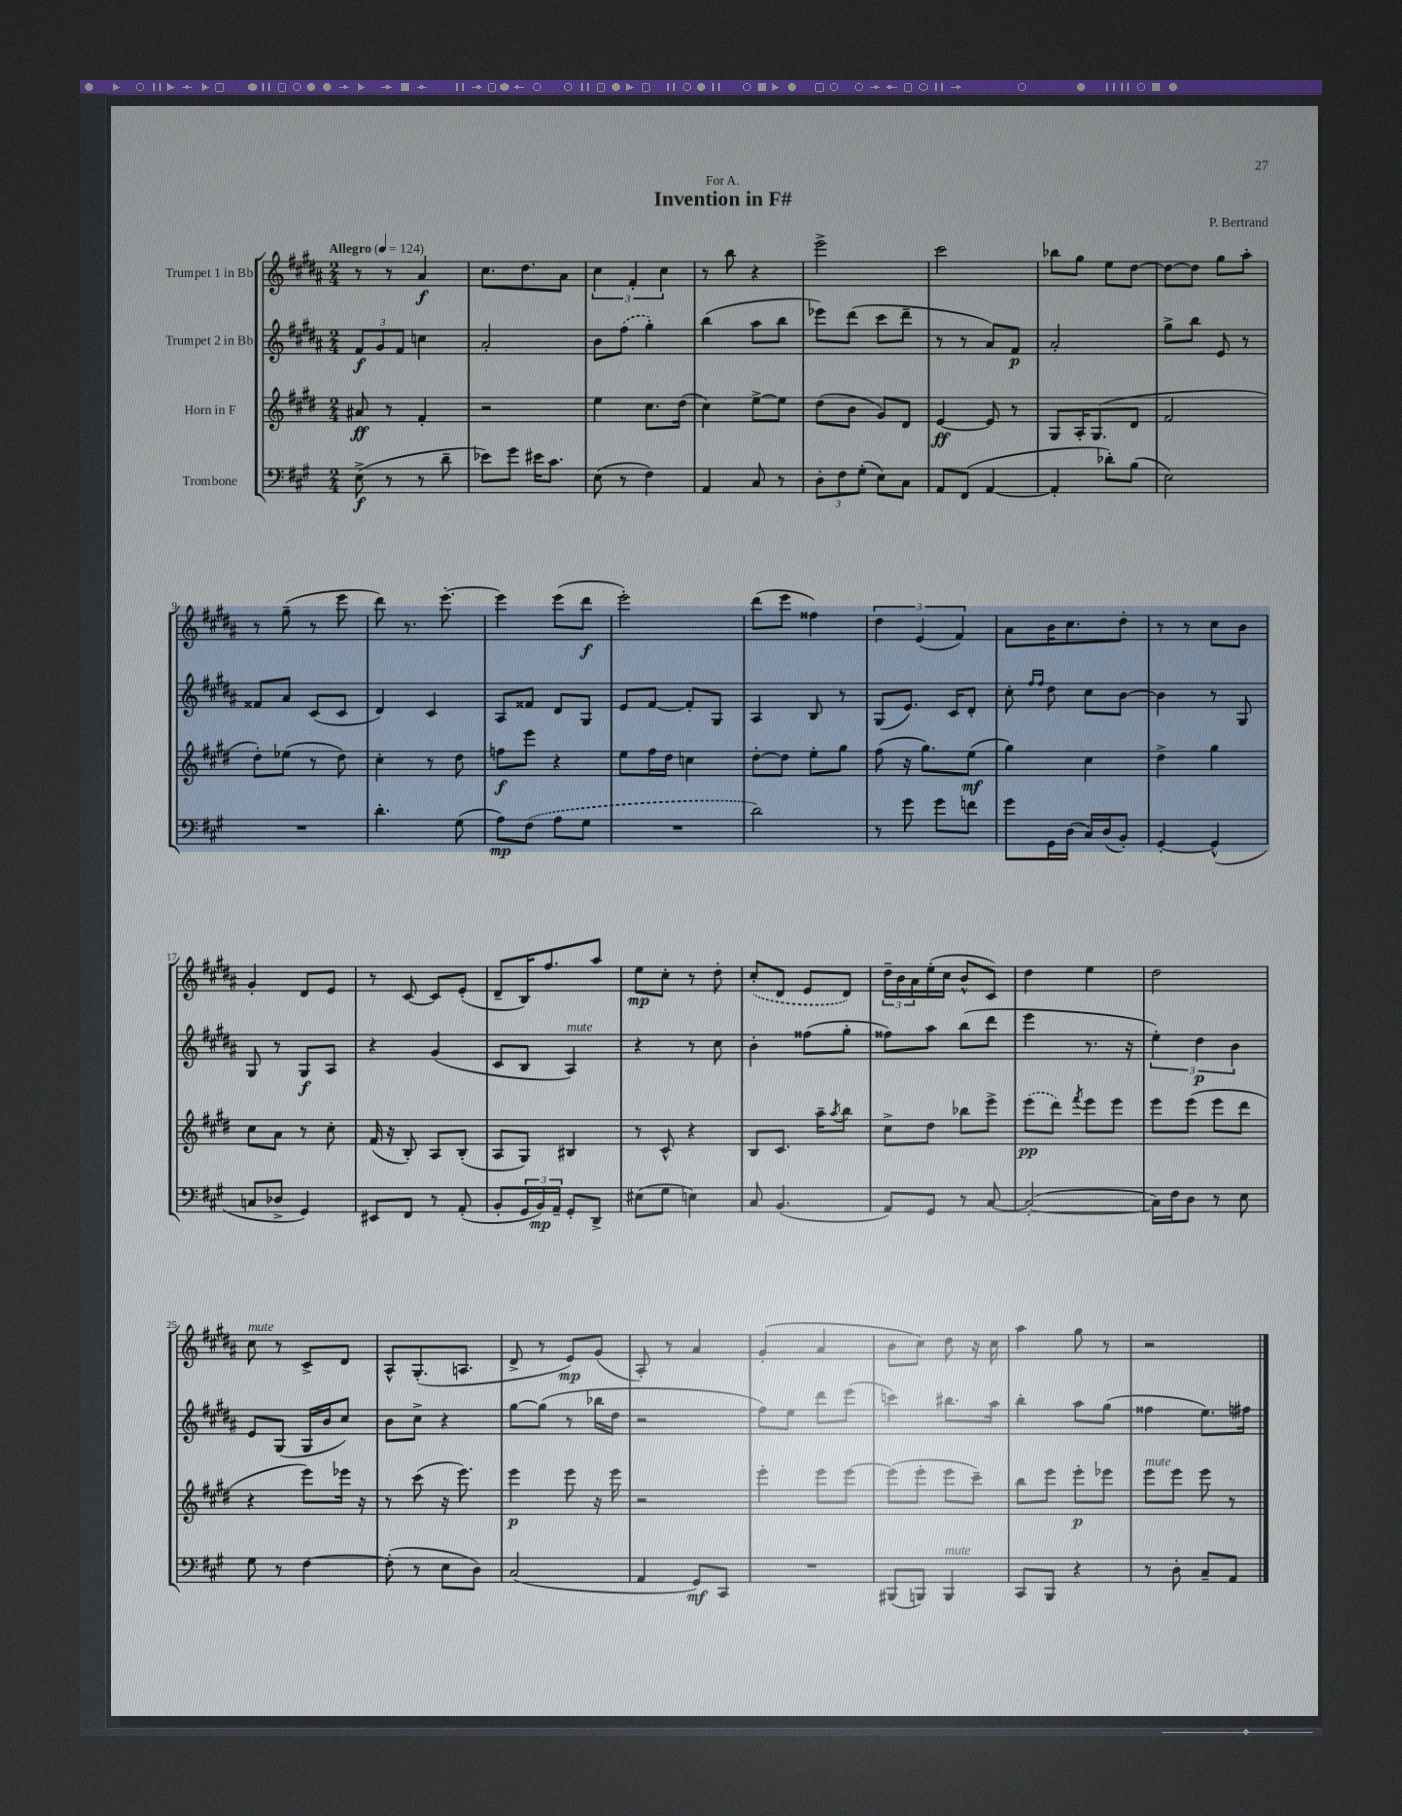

**kern	**kern	**kern	**kern
*staff4	*staff3	*staff2	*staff1
*clefF4	*clefG2	*clefG2	*clefG2
*k[f#c#g#]	*k[f#c#g#d#]	*k[f#c#g#d#a#]	*k[f#c#g#d#a#]
*M2/4	*M2/4	*M2/4	*M2/4
*MM124	*MM124	*MM124	*MM124
(8E^\	8a#/	12f#/L	8r
.	.	12g#/	.
8r	8r	.	8r
.	.	12f#/J	.
8r	4f#'/	4cc\	4a#/
8d~\	.	.	.
=	=	=	=
8e-\L)	2r	2a#'/	8.cc#\L
8g#\J	.	.	.
.	.	.	8.dd#\
16e#\LK	.	.	.
8.c#\J	.	.	.
.	.	.	8a#\J
=	=	=	=
(8E\	4ee\	8b\L	6cc#\
8r	.	(8ff#\J	.
.	.	.	6f#'/
4F#\)	8.cc#\L	4gg#'\)	.
.	.	.	6cc#\
.	(16dd#\Jk	.	.
=	=	=	=
4AA/	4cc#\)	(4bb\	8r
.	.	.	8bb\
8C#/	[8ee^\L	8aa#\L	4r
8r	8ee\]J	8bb\J	.
=	=	=	=
12D'\L	(8dd#\L	8eee-\L)	2eee^\
12F#\	.	.	.
.	8b\J	(8ddd#\J	.
(12G#'\J	.	.	.
8E\L)	8g#/L)	8ccc#\L	.
8C#\J	8d#/J	8ddd#~\J	.
=	=	=	=
8AA/L	[4e/	8r	2ccc#\
(8FF#/J	.	8r	.
[4AA/	8e/]	8a#/L)	.
.	8r	8f#/J	.
=	=	=	=
4AA'/]	8G#/L	2a#'/	8bb-\L
.	16A'/K	.	8gg#\J
.	(8.G#/	.	.
8d-'\L)	.	.	8ee\L
(8B\J	8d#/J	.	[8dd#\J
=	=	=	=
2E\)	2f#/	8gg#^\L	8dd#\_L
.	.	8bb\J	8dd#\]J
.	.	8e/	8gg#\L
.	.	8r	8aa#'\J
=	=	=	=
2r	8dd#'\L)	8f##/L	8r
.	(8ee-\J	8a#/J	(8gg#~\
.	8r	(8c#/L	8r
.	8dd#\)	8c#/J	8eee\
=	=	=	=
4.d'\	4cc#'\	4d#/)	8ddd#\)
.	.	.	8.r
.	8r	4c#/	.
.	.	.	[8.eee'\
(8G#\	8dd#\	.	.
=	=	=	=
8A\L)	8ff\L	8A#/L	4eee\]
(8F#\J	8eee\J	8f##/J	.
8A\L	4r	8d#/L	(8eee\L
8G#\J	.	8G#/J	8ddd#\J
=	=	=	=
2r	8ee\L	8e/L	2eee'\)
.	16ff#\L	[8f#/J	.
.	16dd#\JJ	.	.
.	4cc\	8f#'/]L	.
.	.	8G#/J	.
=	=	=	=
2d\)	[8dd#'\L	4A#/	(8ddd#\L
.	8dd#\]J	.	8eee\J
.	8ee'\L	8B/	4ff##\)
.	8gg#\J	8r	.
=	=	=	=
8r	(8ff#\	(8G#/L	6dd#\
8g#\	16r	8.e/J)	.
.	.	.	(6e/
.	8.gg#\L)	.	.
8g#\L	.	.	.
.	.	16c#/LK	.
.	.	.	6f#/)
8f\J	(8ee\J	8d#'/J	.
=	=	=	=
8g#\L	4gg#\)	8cc#'\	8a#\L
.	.	16qqff#/LL	.
.	.	16qqff#/JJ	.
16GG#\L	.	8dd#\	16b\K
(16D\JJ	.	.	8.cc#\
16C#/LL)	4cc#\	8cc#\L	.
(16D/J	.	.	.
8BB'/J)	.	[8b\J	8dd#'\J
=	=	=	=
[4GG#'/	4dd#^\	4b\]	8r
.	.	.	8r
(4GG#^^/]	4gg#\	8r	8cc#\L
.	.	8G#/	8b\J
=	=	=	=
8C/L	8cc#\L	8G#/	4g#'/
8D-^/J	8a\J	8r	.
4GG#/)	8r	8G#/L	8d#/L
.	8cc#'\	8A#/J	8e/J
=	=	=	=
8EE#/L	(16f#/	4r	8r
.	16r	.	.
8FF#/J	8B'/)	.	[8c#/
8r	8A/L	(4g#/	8c#/]L
(8AA'/	(8B'/J	.	(8e'/J
=	=	=	=
8BB'/L	8A/L	8c#/L	8d#~/L
24GG#/L	8G#/J)	8B/J	16B/K)
24BB/)	.	.	.
.	.	.	8.ff#/
24AA~/JJ	.	.	.
8GG#'/L	4B#/	4A#/)	.
8DD^/J	.	.	8aa#/J
=	=	=	=
(8E#\L	8r	4r	8ee\L
8G#\J	8c#^^/	.	8cc#'\J
4E\)	4r	8r	8r
.	.	8cc#\	8dd#'\
=	=	=	=
8C#/	8B/L	4b'\	(8cc#'/L
(4.BB/	8.c#/J	.	8d#/J
.	.	(8ff##\L	8e/L
.	16aa~\LK	.	.
.	8qaa/	.	.
.	8bb\J	8gg#'\J	8d#/J)
=	=	=	=
8AA/L)	8cc#^\L	8ff##\L)	24dd#~\LL
.	.	.	24b\
.	.	.	24a#\
8GG#/J	8dd#\J	8aa#\J	(16ee'\
.	.	.	16cc#\JJ
8r	8bb-\L	(8bb\L	8b^^/L
[8C#/	8eee^\J	8ddd#\J	8c#/J)
=	=	=	=
(2C#'/_	(8eee\L	4eee\	4dd#\
.	8ddd#\J)	.	.
.	8qfff#/	.	.
.	8eee\L	8.r	4ee\
.	8eee\J	.	.
.	.	16r	.
=	=	=	=
16C#\]LL)	8eee\L	6ee'\)	2dd#\
16F#\J	.	.	.
8D\J	(8eee\J	.	.
.	.	6dd#\	.
8r	8eee\L	.	.
.	.	6b\	.
8E\	8ddd#\J	.	.
=	=	=	=
8G#\	4r	8e/L	8cc#\
8r	.	(8G#/J	8r
[4F#\	8eee\L)	16G#/LL	8c#^/L
.	.	16b/J	.
.	16eee-\Jk	8cc#/J)	8d#/J
.	16r	.	.
=	=	=	=
(8F#'\]	8r	8b\L	8A#^^/L
8r	(8ccc#\	8cc#^\J	(8.G#'/
8E\L	16r	4r	.
.	8.eee\)	.	8.A/J
8D\J)	.	.	.
=	=	=	=
(2C#/	4eee\	[8gg#\L	8d#^/
.	.	(8gg#\]J	8r
.	8eee\	8r	8e/L)
.	16r	16bb-\LL	(8g#/J
.	16eee\	16dd#\JJ	.
=	=	=	=
4AA/	2r	2r	8A#'/)
.	.	.	8r
8GG#/L)	.	.	4a#/
8CC#/J	.	.	.
=	=	=	=
2r	4eee'\	8ff#\L)	(4g#'/
.	.	8ee\J	.
.	8eee\L	8ddd#\L	4a#/
.	[8eee\J	(8eee\J	.
=	=	=	=
(8BBB#/L	(8eee\]L	4ccc\)	8b\L
8BBB/J)	8eee'\J	.	8cc#\J)
4BBB/	8eee\L	8.bb#\L	8dd#\
.	8ccc#~\J)	.	16r
.	.	16aa#\Jk	16cc#\
=	=	=	=
8CC#/L	8bb\L	4bb'\	4aa#\
8BBB/J	8eee\J	.	.
4r	8eee'\L	8aa#\L	8gg#\
.	8eee-\J	(8gg#\J	8r
=	=	=	=
8r	8eee\L	4ff##\	2r
8D'\	8eee\J	.	.
8C#~/L	8eee\	8.ee\L)	.
8AA/J	8r	.	.
.	.	16ff#\Jk	.
==	==	==	==
*-	*-	*-	*-
